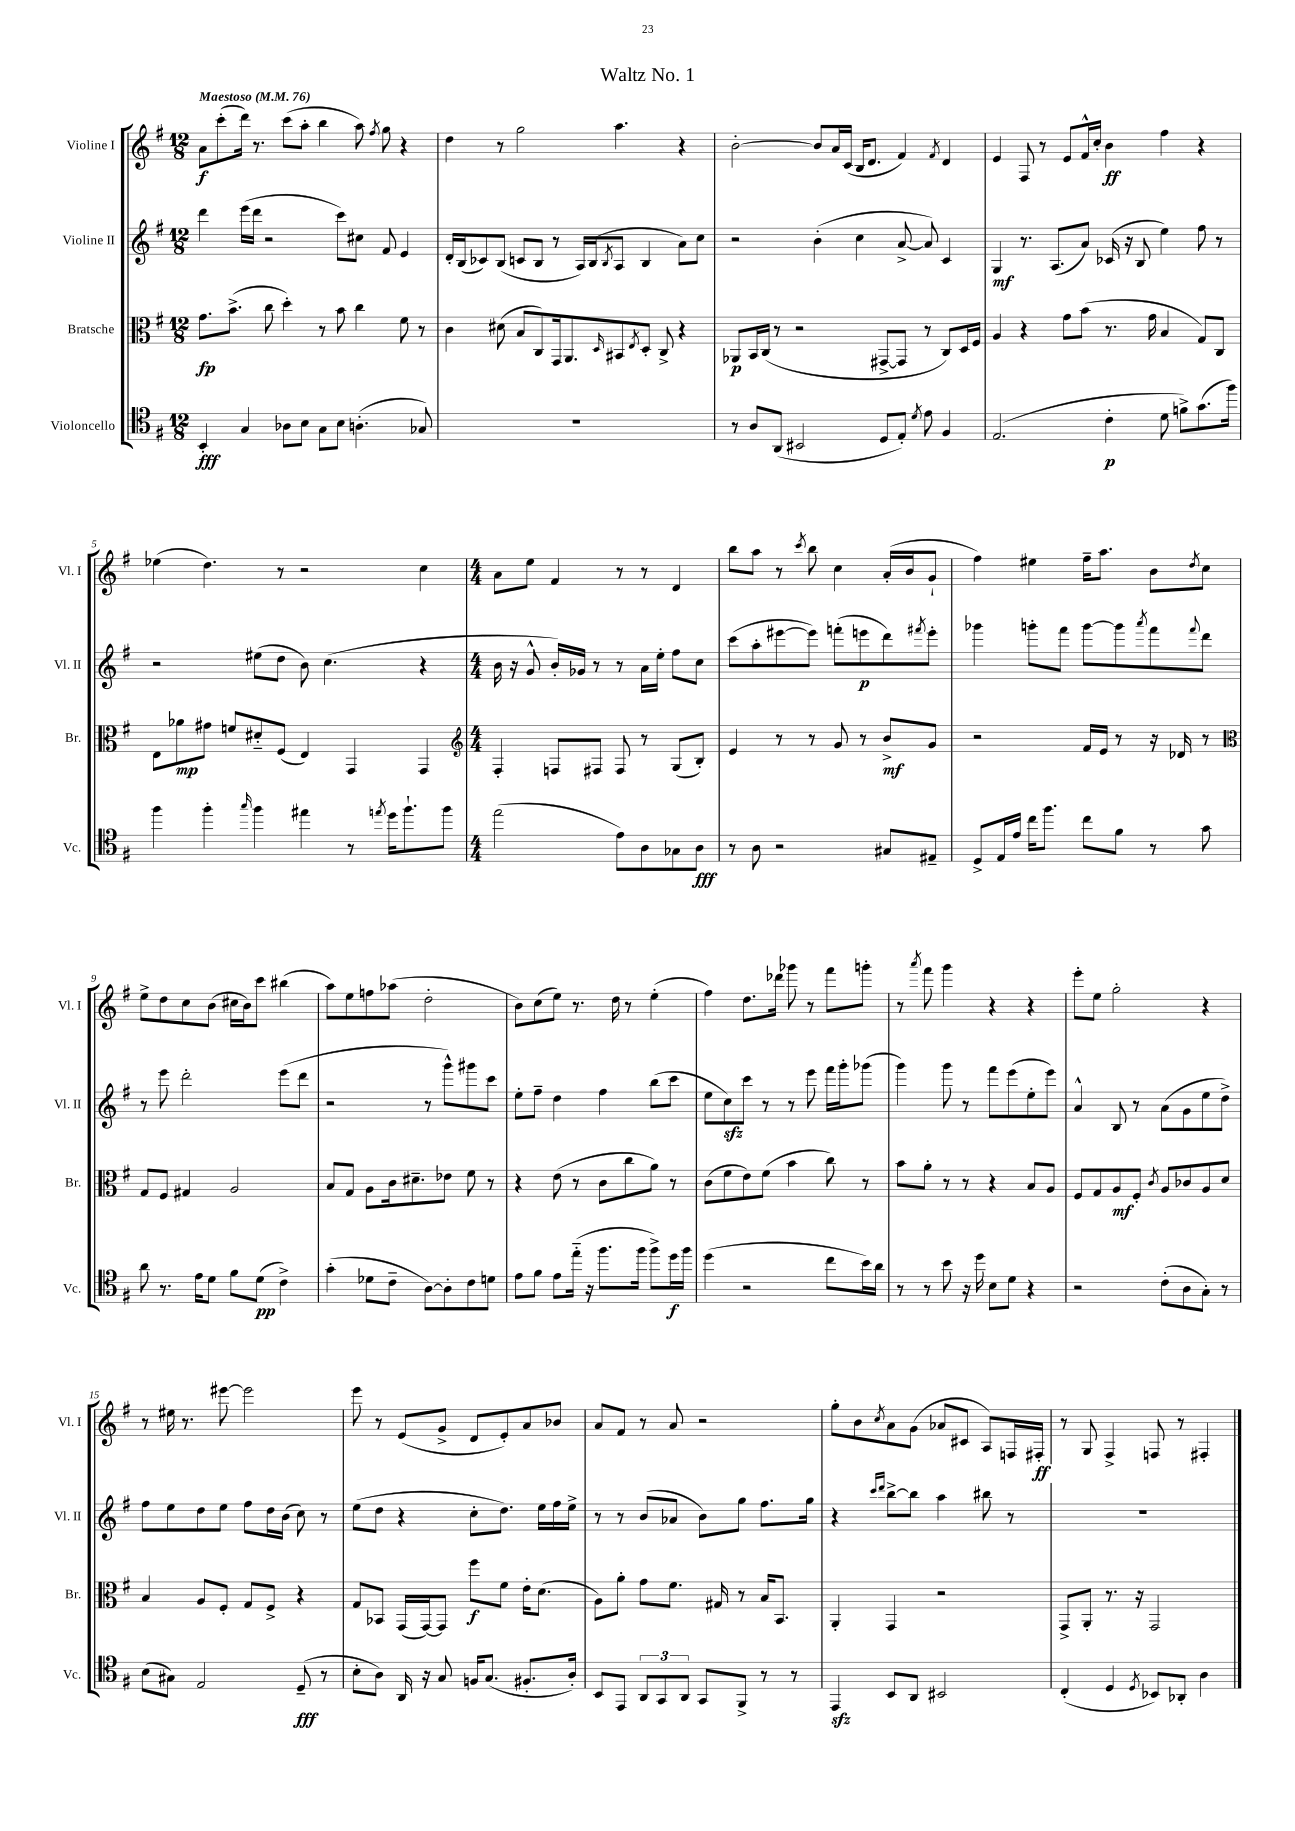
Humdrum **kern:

**kern	**kern	**kern	**kern
*staff4	*staff3	*staff2	*staff1
*clefC4	*clefC3	*clefG2	*clefG2
*k[f#]	*k[f#]	*k[f#]	*k[f#]
*M12/8	*M12/8	*M12/8	*M12/8
*MM76	*MM76	*MM76	*MM76
4BB'	8.g	4ddd	8a
.	.	.	(8ccc'
.	(8.b^	.	.
4G	.	(16eee	16ddd)
.	.	16ddd	8.r
.	8cc	2r	.
8A-	4dd')	.	(8ccc
8B	.	.	8aa'
8G	8r	.	4bb
8B	8b	8ccc)	.
(4.A'	4cc	8cc#	8aa)
.	.	.	8qff#
.	.	8f#	8gg
.	8f#	4e	4r
8G-)	8r	.	.
=	=	=	=
1.r	4c	16d'	4dd
.	.	(16B	.
.	.	8c-)	.
.	(8d#	(8B	8r
.	8B	8c	2gg
.	8C)	8B	.
.	16GG	8r	.
.	8.AA	.	.
.	.	16A)	.
.	.	(16B	.
.	16qqD	8qB	.
.	8BB#	8A	4.aa
.	8qE	.	.
.	8D'	4B	.
.	8C^	.	.
.	4r	8a)	4r
.	.	8cc	.
=	=	=	=
8r	8AA-	2r	[2b'
8A	16BB	.	.
.	(16C	.	.
(8AA	8r	.	.
2BB#	2r	.	.
.	.	(4b'	8b]
.	.	.	16a
.	.	.	(16c
.	.	4cc	16B
.	.	.	8.d
8D	[8GG#^	.	.
8E')	8GG#]	[8a^	4f#)
8qd	.	.	.
8e	8r	8a])	.
.	.	.	8qf#
4F#	8C)	4c	4d
.	16D	.	.
.	16F#	.	.
=	=	=	=
(2.E	4A	4G	4e
.	4r	8.r	8F#
.	.	.	8r
.	.	(8.A	.
.	8g	.	8e
.	(8b	8a)	16f#^^
.	.	.	16cc'
4c'	8.r	(16c-	4b
.	.	16r	.
.	.	8B	.
.	16g	.	.
8d	4B	4ee)	4ff#
8f^)	.	.	.
(8.g	8G)	8ff#	4r
.	8C	8r	.
16ff#)	.	.	.
=	=	=	=
4ff#	8E	2r	(4ee-
.	8a-	.	.
4ff#'	8g#	.	4.dd)
.	8f	.	.
16qqgg	.	.	.
4ff#	8d#'~	(8ee#	.
.	(8F#	8dd	8r
4ee#	4E)	8b)	2r
.	.	(4.cc	.
8r	4GG	.	.
8qee	.	.	.
16dd	.	.	.
8.ff#`	.	.	.
.	4GG	4r	4cc
8ff#	.	.	.
=	=	=	=
*	*clefG2	*	*
*M4/4	*M4/4	*M4/4	*M4/4
(2ee	4F#'	16b	8a
.	.	16r	.
.	.	8g^^	8ee
.	8F	16b')	4f#
.	.	16g-	.
.	8F#	8r	.
8e)	8F#	8r	8r
8A	8r	16a	8r
.	.	16ee'	.
8G-	(8G	8ff#	4d
8A	8B')	8cc	.
=	=	=	=
8r	4e	(8ccc	8bb
8A	.	8aa'	8aa
2r	8r	[8eee#	8r
.	.	.	8qccc
.	8r	8eee#])	8bb
.	8g	(8fff'	4cc
.	8r	8eee	.
8G#	8b^	8ddd)	(16a'
.	.	.	16b
.	.	8qfff#	.
8E#~	8g	8eee'	8g`
=	=	=	=
8D^	2r	4ggg-	4ff#)
16E	.	.	.
16e	.	.	.
16cc	.	8ggg'	4ee#
8.ff#	.	.	.
.	.	8fff#	.
8cc	16f#	[8ggg	16ff#~
.	16e	.	8.aa
8f#	8r	8ggg]	.
.	.	8qaaa	.
8r	16r	8fff#	8b
.	16d-	.	.
.	.	8qqfff#	8qdd
8g	8r	8ddd	8cc
=	=	=	=
*	*clefC3	*	*
8a	8G	8r	8ee^
8.r	8F#	8eee	8dd
.	4G#	2ddd'	8cc
16e	.	.	.
8d	.	.	(8b
8f#	2A	.	16cc#
.	.	.	16b)
(8d	.	.	8ccc
4c^)	.	(8eee	(4bb#
.	.	8ddd	.
=	=	=	=
(4g'	8B	2r	8aa)
.	8G	.	8ee
8d-	8A	.	8ff
8c~	16c	.	(8aa-
.	8.d#~	.	.
[8A)	.	8r	2dd'
8A']	8e-	8ggg^^)	.
8c	8f#	8ggg#	.
8d	8r	8ccc	.
=	=	=	=
8e	4r	8ee'	8b)
8f#	.	8ff#~	(8cc
8e	(8e	4dd	8ee)
(16ee'~	8r	.	8.r
16r	.	.	.
8.ff#	8c	4ff#	.
.	.	.	16dd
.	8cc	.	8r
16ff#	.	.	.
8ff#^)	8a)	(8bb	(4ee'
16dd	8r	8ccc	.
16ff#	.	.	.
=	=	=	=
(4dd	(8c	8ee	4ff#)
.	8f#	8cc)	.
2r	8e)	8ccc	8.dd
.	(8f#	8r	.
.	.	.	16ddd-
.	4b	8r	8ggg-
.	.	8eee	8r
8cc	8cc)	16fff#	8fff#
.	.	16ggg'	.
16b)	8r	(8ggg-	8ggg'
16a	.	.	.
=	=	=	=
8r	8b	4ggg)	8r
.	.	.	8qaaa
8r	8a'	.	8fff#
8b	8r	8ggg	4ggg
16r	8r	8r	.
16dd	.	.	.
8B	4r	8fff#	4r
8d	.	(8eee	.
4r	8B	8ee'	4r
.	8A	8eee)	.
=	=	=	=
2r	8F#	4a^^	8eee'
.	8G	.	8ee
.	8A	8B	2gg'
.	8F#'	8r	.
.	8qc	.	.
(8c'	8A	(8a	.
8A	8c-	8g	.
8G')	8A	8ee	4r
8r	8d	8dd^)	.
=	=	=	=
(8B	4B	8ff#	8r
8G#)	.	8ee	16ee#
.	.	.	8.r
2E	8A	8dd	.
.	8F#'	8ee	[8eee#
.	8G	8ff#	2eee#]
.	8F#^	16dd	.
.	.	(16b	.
(8D~	4r	8cc)	.
8r	.	8r	.
=	=	=	=
8B'	8G	(8ee	8eee
8A)	8BB-	8dd	8r
16AA	(16GG	4r	(8e
16r	[16GG)	.	.
8G	8GG]	.	8g^
16F	8ff#	8cc'	8d
(8.G	.	.	.
.	8f#	8.dd)	8e')
8.F#'	16e'	.	8a
.	(8.d	16ee	.
.	.	16ff#	8b-
16A')	.	16ee^	.
=	=	=	=
8BB	8A)	8r	8a
8EE	8a'	8r	8f#
12AA	8g	(8b	8r
12GG	.	.	.
.	8.f#	8a-	8a
12AA	.	.	.
8GG	.	8b)	2r
.	16G#	.	.
8FF#^	8r	8gg	.
8r	16B	8.ff#	.
.	8.BB	.	.
8r	.	.	.
.	.	16gg	.
=	=	=	=
4EE	4AA'	4r	8gg'
.	.	.	8b
.	.	16qqccc	.
.	.	16qqddd	8qcc
8BB	4GG	[8bb^	8a
8AA	.	8bb]	(8g
2BB#	2r	4aa	8a-
.	.	.	8c#
.	.	8bb#	8A)
.	.	8r	16F
.	.	.	16F#'
=	=	=	=
(4C'	8GG^	1r	8r
.	8AA'	.	8G
4D	8.r	.	4F#^
.	16r	.	.
8qD	.	.	.
8BB-)	2GG	.	8F
8AA-'	.	.	8r
4A	.	.	4F#'
==	==	==	==
*-	*-	*-	*-
